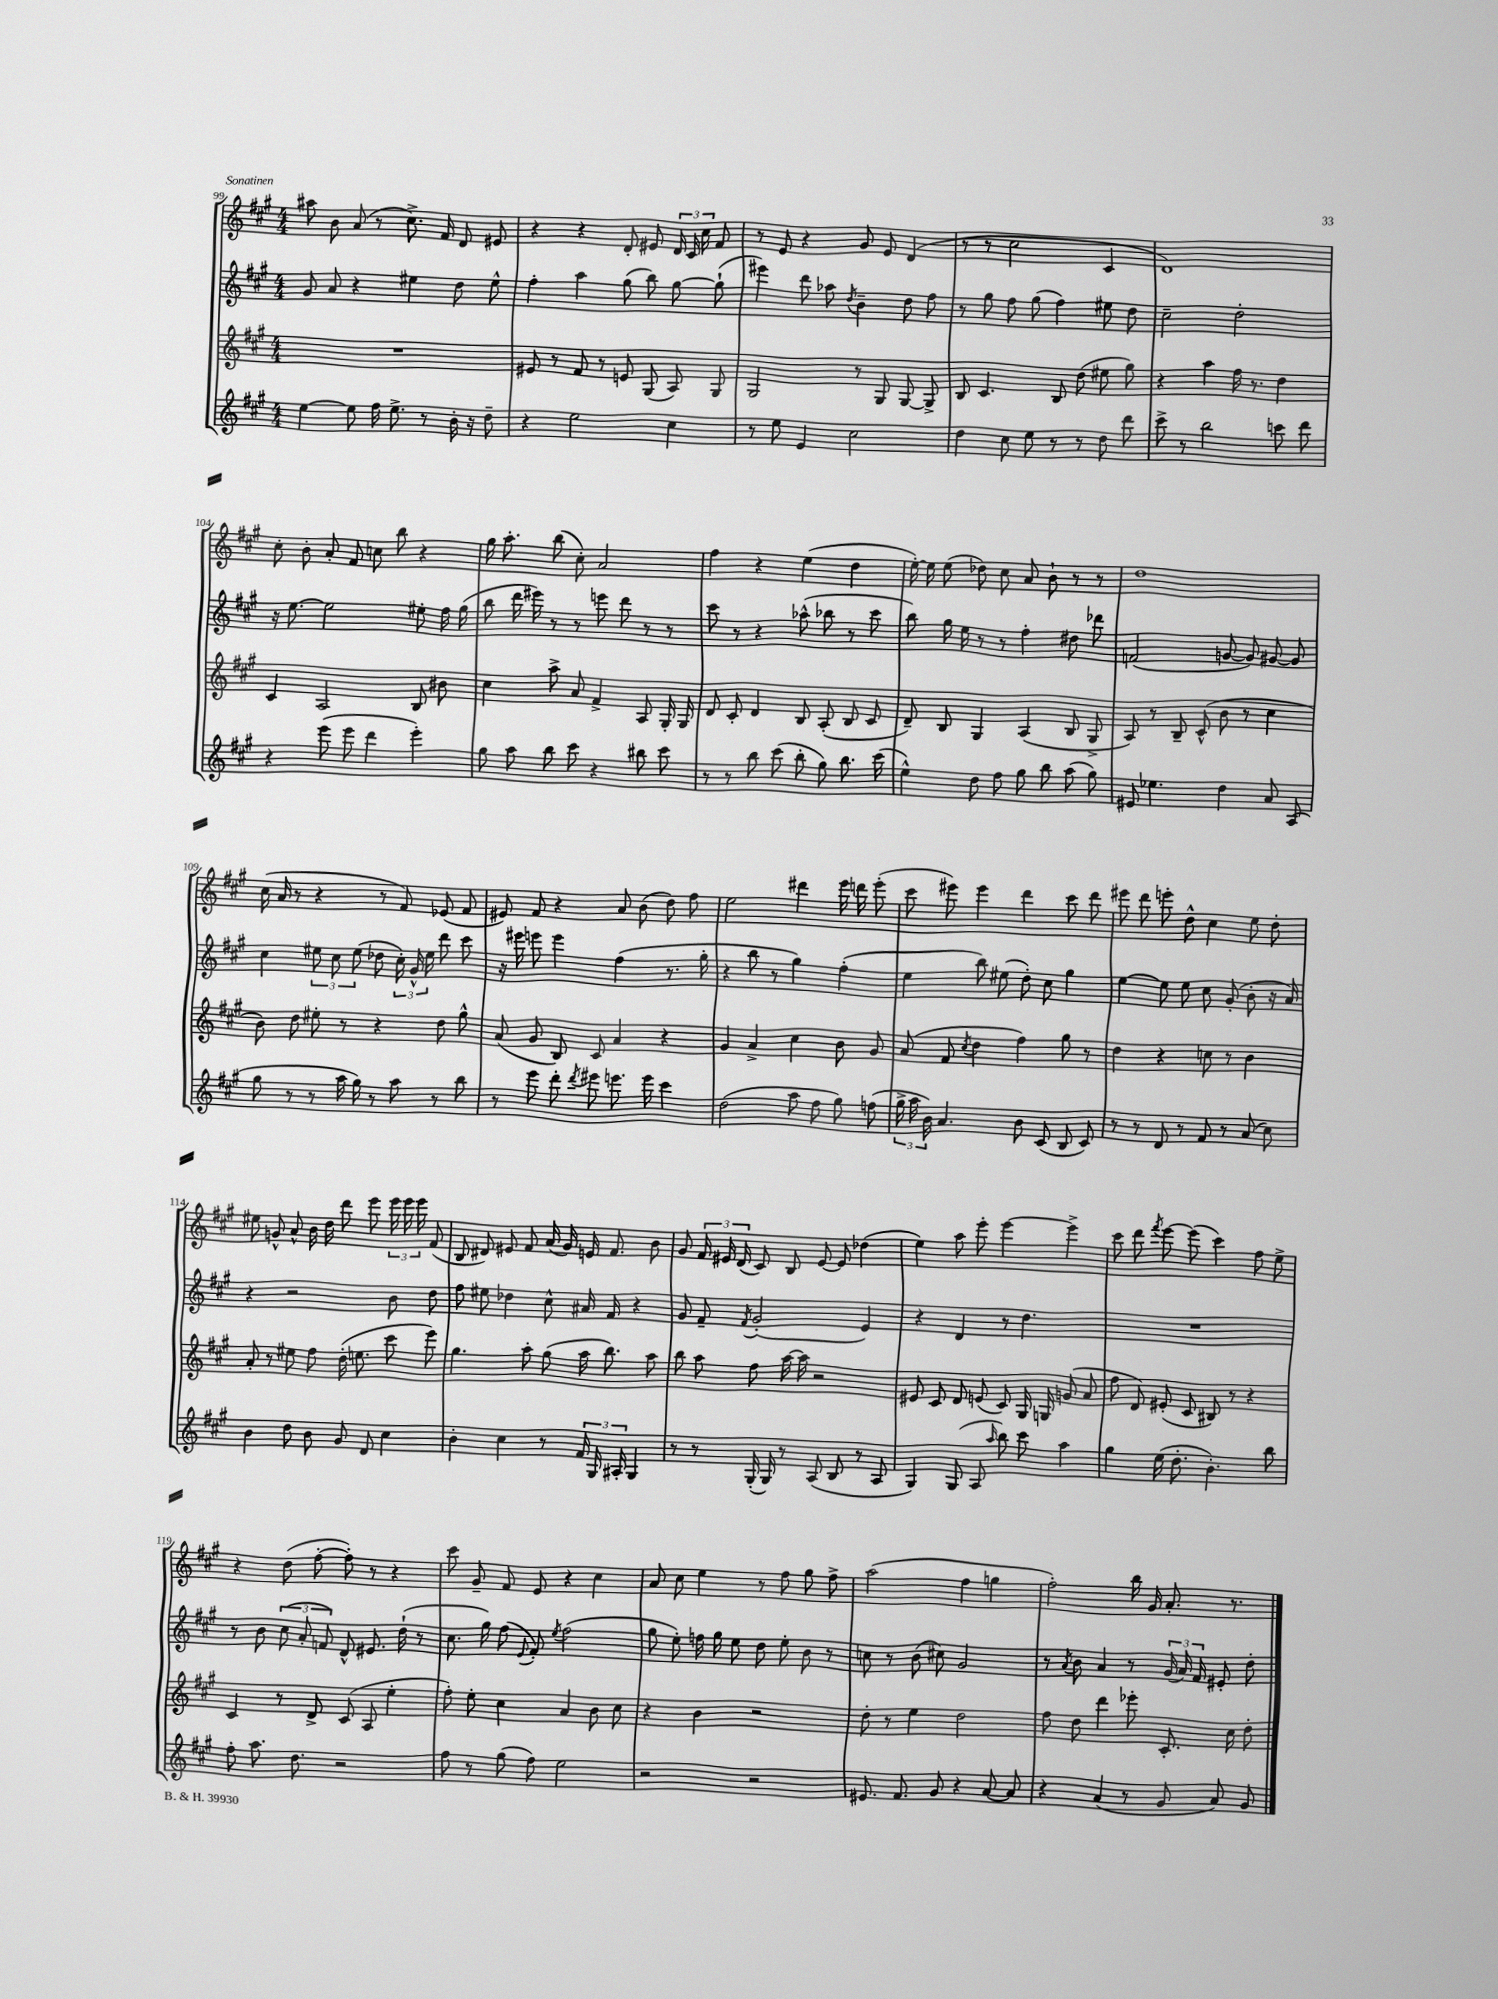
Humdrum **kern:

**kern	**kern	**kern	**kern
*staff4	*staff3	*staff2	*staff1
*clefG2	*clefG2	*clefG2	*clefG2
*k[f#c#g#]	*k[f#c#g#]	*k[f#c#g#]	*k[f#c#g#]
*M4/4	*M4/4	*M4/4	*M4/4
[4ee	1r	8g#	8aa#
.	.	8a	8b
8ee]	.	4r	(8a
16ff#	.	.	8r
8.ee^	.	.	.
.	.	4ee#	8.cc#^)
8r	.	.	.
.	.	.	16f#
16b'	.	8dd	8d
16r	.	.	.
8dd~	.	8ee#^^	8e#
=	=	=	=
4r	8e#	4ff#'	4r
.	8r	.	.
2ee	8f#	4aa	4r
.	8r	.	.
.	8e	(8gg#	8d'
.	(8G#	8bb)	8e#
4cc#	8A)	[8gg#	24d
.	.	.	24c#
.	.	.	24cc#
.	8G#	(8gg#`]	8f#
=	=	=	=
8r	2G#	4eee#)	8r
8ee	.	.	8e
4e	.	8ddd	4r
.	.	8aa-	.
.	.	8qdd	.
2cc#	8r	4b~	8g#
.	8G#	.	8e
.	[8G#	8dd	(4d
.	8G#^]	8ff#	.
=	=	=	=
4dd	8B	8r	8r
.	4.c#	8gg#	8r
8cc#	.	8ff#	2cc#
8ee	.	(8gg#	.
8r	8B	4ff#)	.
8r	(8dd	.	.
8dd	8ee#	8ee#	4c#
8ddd	8gg#)	8dd	.
=	=	=	=
8ccc#^	4r	2cc#~	1d)
8r	.	.	.
2bb	4aa	.	.
.	16ff#	2dd'	.
.	8.r	.	.
8ccc	4dd	.	.
8ddd	.	.	.
=	=	=	=
4r	4c#	16r	8cc#'
.	.	[8.ee	.
.	.	.	8b'
(8eee	2A	2ee]	8a'
8eee	.	.	8f#
4ddd	.	.	8cc
.	.	.	8bb
4eee')	8B	8ee#'	4r
.	8b#	16ff#	.
.	.	(16gg#	.
=	=	=	=
8gg#	4cc#	8bb	16gg#
.	.	.	8.aa'
8aa	.	16ddd	.
.	.	16eee#)	.
8bb	8aa^	8r	(8bb
8ccc#	8a	8r	8cc#')
4r	4f#^	8eee	2a
.	.	8ddd	.
8bb#	8A	8r	.
8ccc#	16G#'	8r	.
.	16G#	.	.
=	=	=	=
8r	8d	8ccc#	4ff#
8r	8c#'	8r	.
8bb	4d	4r	4r
(8ccc#	.	.	.
8bb'	8B	(8aa-^^	(4ee
8gg#)	(8A'	8bb-	.
8.bb	8B	8r	4dd
.	8c#	8ccc#	.
(16ccc#	.	.	.
=	=	=	=
4ee^^)	8d~)	8bb)	[16ee')
.	.	.	16ee]
.	8B	16gg#	(8ee
.	.	16ee	.
8dd	4G#	8r	8dd-)
8ff#	.	8r	8cc#
8gg#	(4A	4ff#'	8a
8bb	.	.	8b`
(8aa	8B	8dd#	8r
8gg#)	8G#^	8ddd-	8r
=	=	=	=
8e#	8A)	(2f	1dd
4.ee-	8r	.	.
.	8B~	.	.
.	(8c#^^	.	.
4dd	8b	[8g	.
.	8r	8g])	.
8a	4cc#	[8g#	.
(8A	.	8g#]	.
=	=	=	=
8gg#	8b)	4cc#	(16cc#
.	.	.	16a
8r	8dd	.	8r
8r	8ee#'	12ee#	4r
.	.	12cc#	.
16aa	8r	.	.
.	.	(12ee#	.
16gg#)	.	.	.
8r	4r	8dd-	8r
8aa	.	24cc#')	8f#)
.	.	24g#^^	.
.	.	24ee#	.
8r	8dd	8ddd	(8e-
8bb	8gg#^^	8ccc#	8f#
=	=	=	=
8r	(8a	16r	8e#)
.	.	16eee#	.
8eee	8g#	8eee	8f#
8ddd'	8B)	4eee	4r
8qddd	.	.	.
8eee#	8c#	.	.
8.eee	4a	(4ff#	8a
.	.	.	(8b
16eee	.	.	.
4ccc#	4r	8.r	8dd)
.	.	.	8ff#
.	.	16gg#'	.
=	=	=	=
(2dd	4g#	4r	2ee
.	4a^	8bb	.
.	.	8r	.
8aa	4cc#	4gg#)	4ddd#
8ff#	.	.	.
8gg#)	8b	(4ff#'	16eee
.	.	.	16ddd
(8ff	8g#	.	(8eee'
=	=	=	=
24gg#^	(8a	4ee	8ccc#
24aa	.	.	.
24b)	.	.	.
4.a	8f#	.	8eee#)
.	8qcc#	.	.
.	4dd	8bb)	4eee#
.	.	(8ee#	.
8b	4ff#)	8dd')	4ddd
(8c#	.	8cc#	.
8B	8gg#	4gg#	8ccc#
8c#)	8r	.	8ddd
=	=	=	=
8r	4dd	[4ee	8eee#
8r	.	.	8ddd
8d	4r	8ee]	8eee'
8r	.	8ee	8dd^^
8f#	8cc	8cc#	4cc#
8r	8r	(8g#'	.
(8a	4b	8b'	8ee
8cc#)	.	16r	8dd'
.	.	16a)	.
=	=	=	=
4b	8a'	4r	8ee#
.	8r	.	8g^^
8dd	8ee#	2r	8a^^
8b	8ff#	.	16b
.	.	.	16dd
8g#	(16dd'	.	8ddd
.	8.ee	.	.
8d	.	.	8eee
4cc#	8ccc#	8b	24eee
.	.	.	24eee
.	.	.	24eee
.	8eee)	8dd	(8f#
=	=	=	=
4b'	4.gg#	8ff#	8B
.	.	8ee#	8d#)
4cc#	.	4dd-	8e#
.	8aa'	.	8f#
8r	(8gg#	8cc#^^	(16a
.	.	.	16g#)
24f#	16aa	16a#	16e
24G#	.	.	.
.	8.bb)	16f#	8.f#
24A#'	.	.	.
4G#	.	4r	.
.	8aa	.	8b
=	=	=	=
8r	8bb	8g#	8g#
8r	8aa	8f#~	24f#
.	.	.	24e#
.	.	.	(24d
.	.	8qf#	.
(16G#'	8ff#	(2g#'	8c#)
16G#)	.	.	.
8r	[16aa	.	8B
.	16aa]	.	.
(8A	2r	.	[8e#
8B	.	.	8e#]
8r	.	4e)	(4dd-
8A	.	.	.
=	=	=	=
4G#)	8e#	4r	4ee)
.	8c#	.	.
(8G#	8d	4d	8aa
8A	(8e	.	8eee'
16qqaa	.	.	.
8bb)	8c#)	8r	[4eee
8ccc#	16G#	4.dd	.
.	16G	.	.
4aa	(8g	.	4eee^]
.	8a	.	.
=	=	=	=
4gg#	8ff#	1r	8ccc#
.	8d)	.	8ddd
.	.	.	8qfff#
(16ee	(8e#'	.	[8eee
8.dd'	.	.	.
.	8c#	.	(8eee]
4.b')	8B#)	.	4ccc#)
.	8r	.	.
.	4r	.	8ff#
8bb	.	.	8ee^
=	=	=	=
8ff#'	4c#	8r	4r
8.aa	.	8b	.
.	8r	(12cc#	(8dd
8.dd	.	.	.
.	.	12a'	.
.	8d^	.	[8ff#'
.	.	12f)	.
2r	(8c#	8d^^	8ff#'])
.	8A	8.e#	8r
.	4ee'	.	4r
.	.	(16dd`	.
.	.	8r	.
=	=	=	=
8ff#	8ff#')	8.cc#	8ccc#
8r	8ee'	.	8g#~
.	.	16gg#)	.
(8gg#	4cc#	(8ff#	8f#
.	.	8qqe	.
8ff#)	.	8f#')	8e
.	.	8qee	.
2ee	4a	(2ff#	4r
.	8b	.	4cc#
.	8cc#	.	.
=	=	=	=
2r	4r	8gg#	8a
.	.	8ee')	8cc#
.	4b	16ff	4ee
.	.	16gg#	.
.	.	8ee	.
2r	2r	8dd	8r
.	.	8ee'	8ff#
.	.	8b	8gg#
.	.	8r	8ff#^
=	=	=	=
8.e#	8dd'	8cc	(2aa
.	8r	8r	.
8.f#	.	.	.
.	4ee	(8b	.
8g#	.	8cc#)	.
4r	2dd	2g#	4ff#
[8a	.	.	4gg
8a]	.	.	.
=	=	=	=
4r	8ff#	8r	2ff#')
.	.	8qa	.
.	8dd	8b	.
(4a	4ddd	4a	.
8r	8eee-'	8r	16bb
.	.	.	16g#
8g#	8.c#'	(24g#	8.a'
.	.	24a)	.
.	.	24f#	.
8a)	.	8e#'	.
.	16cc#	.	8.r
8g#	8dd'	8dd'	.
==	==	==	==
*-	*-	*-	*-
